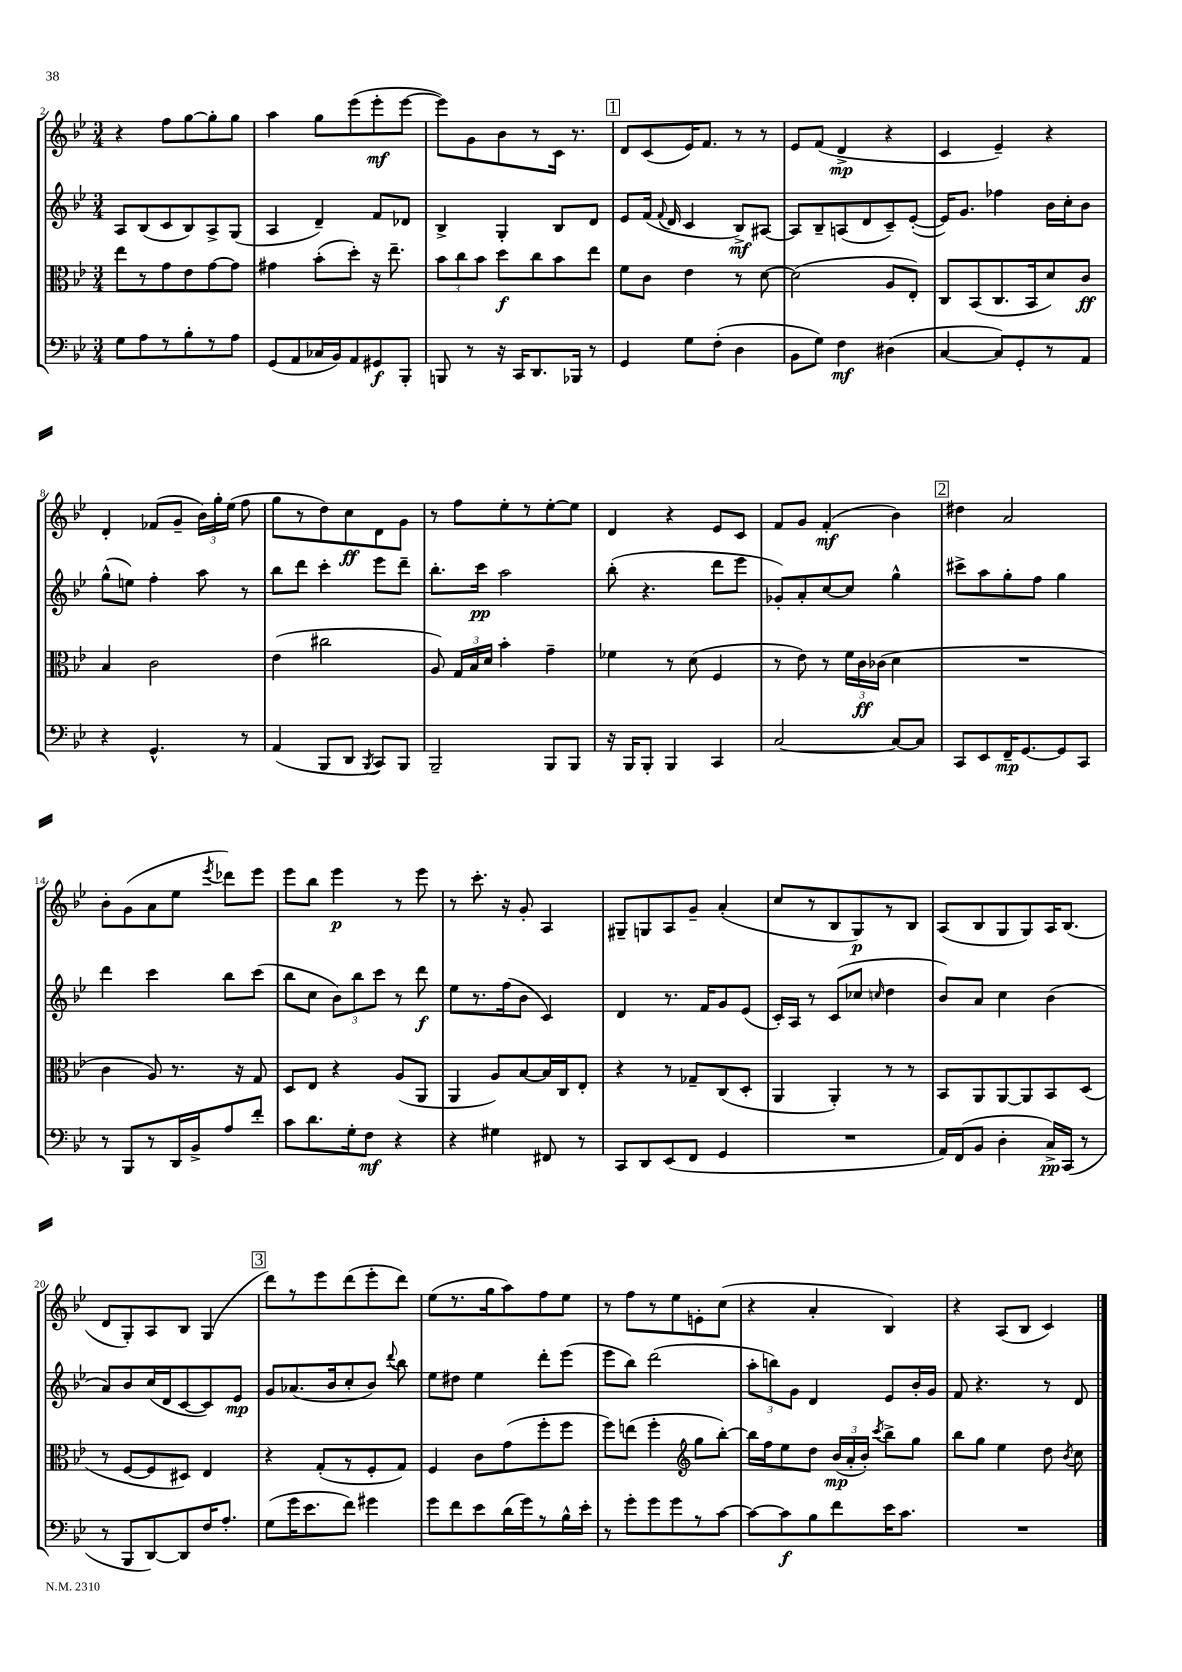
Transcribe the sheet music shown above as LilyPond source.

<<
\new StaffGroup <<
\new Staff = "s0" {
    \clef treble \key bes \major \numericTimeSignature \time 3/4
    \autoBeamOff r4 f''8[ g''8~ g''8-. g''8] |
    a''4 g''8[ ees'''8( ees'''8-.\mf ees'''8]~ |
    ees'''8[) g'8 bes'8 r8 c'16] r8. |
    \mark \markup { \box "1" } d'8[ c'8( ees'16) f'8.] r8 r8 |
    ees'8[ f'8]( d'4->\mp r4 |
    c'4 ees'4--) r4 |
    d'4-. fes'8[( g'8]-- \tuplet 3/2 { bes'16[) g''16-. ees''16]( } f''8 |
    g''8[ r8 d''8) c''8\ff d'8 g'8] |
    r8 f''8[ ees''8-. r8 ees''8~-. ees''8] |
    d'4 r4 ees'8[ c'8] |
    f'8[ g'8] f'4-.\mf( bes'4) |
    \mark \markup { \box "2" } dis''4 a'2 |
    bes'8[-. g'8( a'8 ees''8] \acciaccatura { ees'''8 } des'''8[) ees'''8] |
    ees'''8[ bes''8] ees'''4\p r8 ees'''8 |
    r8 c'''8.-. r16 g'8-. a4 |
    gis8[-- g8 a8 g'8]-- a'4-.( |
    c''8[ r8 bes8 g8\p) r8 bes8] |
    a8[( bes8 g8 g8) a16 bes8.]( |
    d'8[ g8-.) a8 bes8] g4( |
    \mark \markup { \box "3" } d'''8[) r8 ees'''8 d'''8( ees'''8-. d'''8]) |
    ees''8[( r8. g''16 a''8) f''8 ees''8] |
    r8 f''8[ r8 ees''8 e'8-. c''8]( |
    r4 a'4-. bes4) |
    r4 a8[( bes8] c'4) \bar "|." |
}
\new Staff = "s1" {
    \clef treble \key bes \major \numericTimeSignature \time 3/4
    \autoBeamOff a8[ bes8( c'8 bes8) a8-> g8]( |
    a4 d'4--) f'8[ des'8] |
    bes4-> g4-. bes8[ d'8] |
    \mark \markup { \box "1" } ees'8[ f'16]( \appoggiatura { f'8 } d'16 c'4 bes8[->\mf) ais8]~ |
    ais8[ bes8-- a8( d'8 c'8--) ees'8]~-.( |
    ees'16[) g'8.] fes''4 bes'16[ c''16-. bes'8] |
    g''8[-^( e''8]) f''4-. a''8 r8 |
    bes''8[ d'''8] c'''4-. ees'''8[ d'''8]-- |
    bes''8.[-. c'''16]\pp a''2 |
    bes''8-.( r4. d'''8[ ees'''8] |
    ges'8[-.) a'8-. c''8~ c''8] g''4-^ |
    \mark \markup { \box "2" } cis'''8[-> a''8 g''8-. f''8] g''4 |
    d'''4 c'''4 bes''8[ c'''8]( |
    bes''8[ c''8] \tuplet 3/2 { bes'8[) bes''8 c'''8] } r8 d'''8\f |
    ees''8[ r8. f''16( bes'8] c'4) |
    d'4 r8. f'16[ g'8 ees'8]( |
    c'16[-.) a16] r8 c'8[( ces''8] \grace { c''16 } d''4 |
    bes'8[) a'8] c''4 bes'4( |
    a'8[) bes'8 c''16( d'16 c'8~ c'8) ees'8]\mp |
    \mark \markup { \box "3" } g'8[ aes'8.( bes'16 c''8-. bes'8]) \appoggiatura { d'''8 } bes''8 |
    ees''8[ dis''8] ees''4 d'''8[-. ees'''8]( |
    ees'''8[ bes''8]) d'''2( |
    \tuplet 3/2 { a''8[-. b''8) g'8] } d'4 ees'8[ bes'16-. g'16] |
    f'8 r4. r8 d'8 \bar "|." |
}
\new Staff = "s2" {
    \clef alto \key bes \major \numericTimeSignature \time 3/4
    \autoBeamOff ees''8[ r8 g'8 ees'8 g'8~ g'8] |
    gis'4 bes'8[-.( d''8]-.) r16 ees''8.-- |
    \tuplet 3/2 { bes'8[ c''8 bes'8] } d''8[\f c''8 bes'8 ees''8] |
    \mark \markup { \box "1" } f'8[ c'8] ees'4 r8 d'8~ |
    d'2( a8[ ees8]-.) |
    c8[ bes,8( c8. bes,16 d'8) c'8]\ff |
    bes4 c'2 |
    ees'4( cis''2 |
    a8) \tuplet 3/2 { g16[ bes16 d'16] } bes'4-. g'4-- |
    fes'4 r8 d'8( f4 |
    r8 ees'8) r8 \tuplet 3/2 { f'16[ c'16\ff ces'16]( } d'4 |
    \mark \markup { \box "2" } R2. |
    c'4 a8) r8. r16 g8 |
    d8[ ees8] r4 a8[( a,8] |
    a,4 a8[) bes8~ bes16 c16 ees8]-. |
    r4 r8 ges8[-- c8( d8]-. |
    a,4 a,4-.) r8 r8 |
    bes,8[ a,8 a,8~ a,8 bes,8 d8]( |
    r8 f8[~ f8 dis8]) ees4 |
    \mark \markup { \box "3" } r4 g8[-.( r8 f8-. g8]) |
    f4 c'8[ g'8( f''8-. f''8] |
    f''8[) e''8]( f''4-. \clef treble g''8[ bes''8]~-.) |
    bes''16[ f''16 ees''8 d''8] \tuplet 3/2 { bes'16[\mp( a'16-. bes'16]-.) } \acciaccatura { c'''8 } bes''8[-> g''8] |
    bes''8[ g''8] ees''4 d''8 \acciaccatura { bes'8 } c''8 \bar "|." |
}
\new Staff = "s3" {
    \clef bass \key bes \major \numericTimeSignature \time 3/4
    \autoBeamOff g8[ a8 r8 bes8-. r8 a8] |
    g,8[( a,8 ces16 bes,16) a,8 gis,8\f bes,,8]-. |
    b,,8 r8 r16 c,16[ d,8. bes,,16] r8 |
    \mark \markup { \box "1" } g,4 g8[ f8]-.( d4 |
    bes,8[ g8]) f4\mf dis4( |
    c4~ c8[) g,8-. r8 a,8] |
    r4 g,4.-^ r8 |
    a,4( bes,,8[ d,8] \acciaccatura { bes,,8 } c,8[) bes,,8] |
    bes,,2-- bes,,8[ bes,,8] |
    r16 bes,,16[ bes,,8]-. bes,,4 c,4 |
    c2~ c8[~ c8] |
    \mark \markup { \box "2" } c,8[ ees,8 f,16--\mp g,8.~ g,8 c,8] |
    r8 bes,,8[ r8 d,16 bes,16-> a8 f'8]-. |
    c'8[ d'8. g16-. f8]\mf r4 |
    r4 gis4 fis,8 r8 |
    c,8[ d,8 ees,8( f,8] g,4 |
    R2. |
    a,16[) f,16( bes,8] d4-. c16[->\pp) c,16]( r8 |
    r8 bes,,8[ d,8~) d,8 f16 a8.]-. |
    \mark \markup { \box "3" } g8[( g'16 ees'8. f'8]) gis'4 |
    g'8[ f'8 ees'8 d'16( g'16) r8 bes16-^ ees'16]-. |
    r8 g'8[-. g'8 g'8 r8 c'8]~ |
    c'8[~ c'8\f bes8 f'8 ees'16 c'8.] |
    R2. \bar "|." |
}
>>
>>
\layout { \context { \Score currentBarNumber = #2 } }
